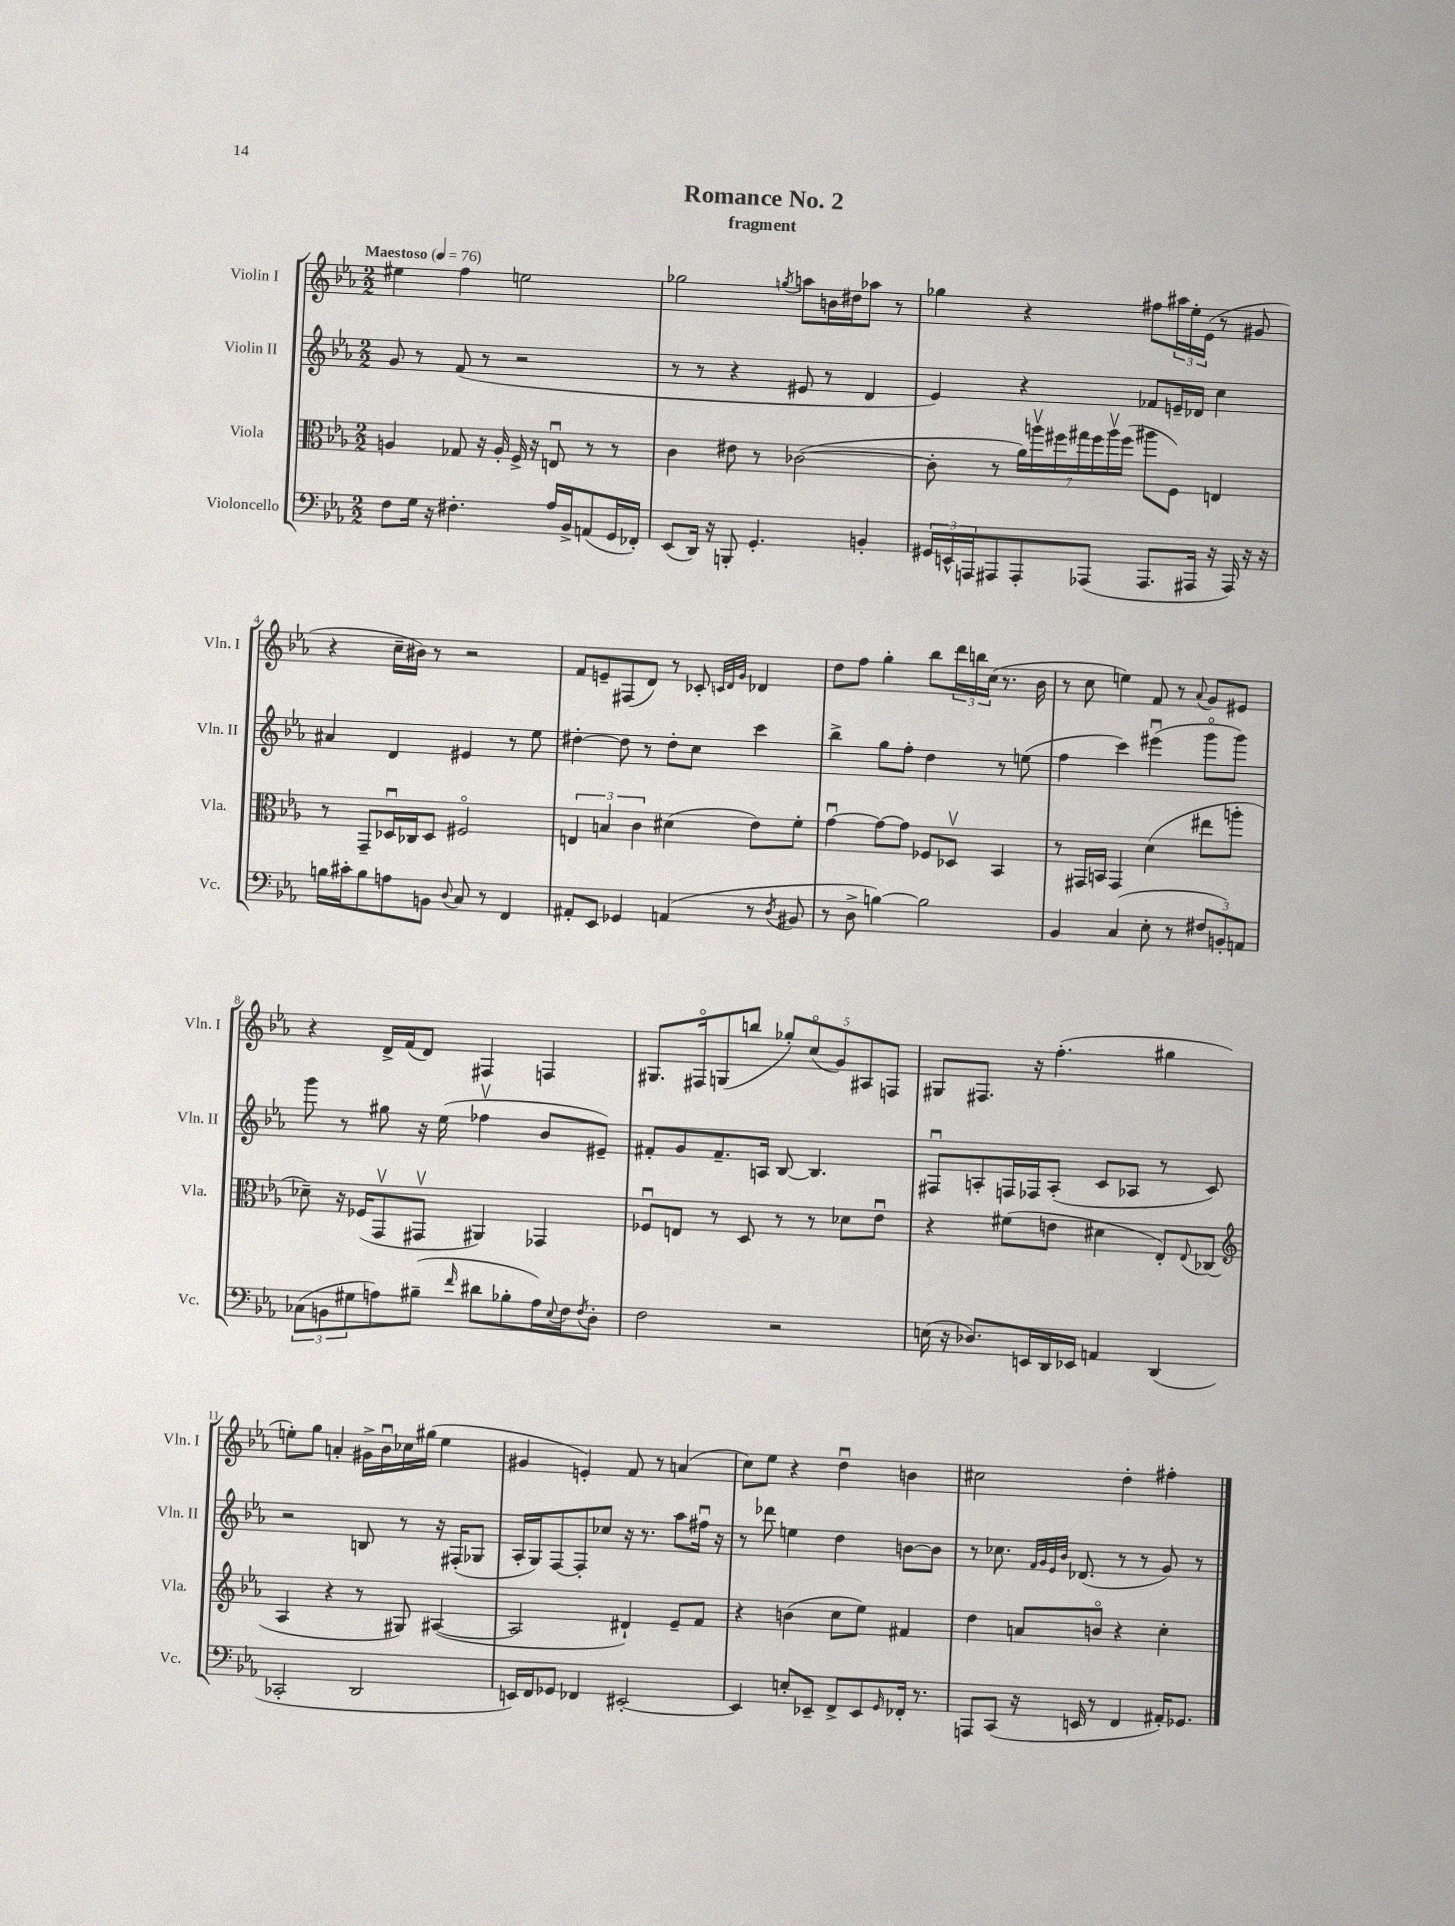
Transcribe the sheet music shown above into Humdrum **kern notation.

**kern	**kern	**kern	**kern
*part4	*part3	*part2	*part1
*staff4	*staff3	*staff2	*staff1
*I"Violoncello	*I"Viola	*I"Violin II	*I"Violin I
*I'Vc.	*I'Vla.	*I'Vln. II	*I'Vln. I
*clefF4	*clefC3	*clefG2	*clefG2
*k[b-e-a-]	*k[b-e-a-]	*k[b-e-a-]	*k[b-e-a-]
*M2/2	*M2/2	*M2/2	*M2/2
*MM76	*MM76	*MM76	*MM76
=1	=1	=1	=1
!	!	!	!LO:TX:a:B:t=Maestoso
8F\L	4An/	8g/	4ee#X\
16G\Jk	.	8r	.
16r	.	.	.
4.F#X'\	8G-X/	(8f/	4ff\
.	16r	8r	.
.	16A'/	.	.
.	16F^/	2r	2een\
.	16r	.	.
16A-/LL	8Enu/	.	.
16BB-^/J	.	.	.
(8AAn/	8r	.	.
16GG/L	8r	.	.
16FF-X'/JJ)	.	.	.
=2	=2	=2	=2
(8EE-/L	4c\	8r	2gg-X\
16DD/Jk)	.	8r	.
16r	.	.	.
8BBBn'/	8e#X\	4r	.
4.GG'/	8r	.	.
.	.	.	8qggn/
.	([2c-X\	8e#X/	8aan\L
.	.	8r	16bn\L
.	.	.	16dd#X\J
4BBn'/	.	4d/	8aa-X\J
.	.	.	8r
=3	=3	=3	=3
24GG#X/LL	8c-'\]	4e-/)	4gg-X\
24EEn^^/	.	.	.
24AAAn/J	.	.	.
8AAA#X/	8r	.	.
8AAA#'/	28a-\LL)	4r	4r
.	28aanv\	.	.
.	28ff#X\	.	.
.	28gg#X\	.	.
(8AAA-X/J	.	.	.
.	28ff#\	.	.
.	28aav\	.	.
.	(28ff#\JJ	.	.
8.AAA-/L	8aa#X\L	8f-X/L	8ff#X\L
.	8F\J)	16en~/L	24aa#X\L
.	.	.	24ee-'\
16AAA#X/Jk	.	16d-X/JJ	.
.	.	.	(24e-\JJ
16r	4En/	4cc\	8r
16AAA#/)	.	.	.
16r	.	.	8g#X/
16r	.	.	.
!!LO:LB:g=z
=4	=4	=4	=4
16Bn\LL	8r	4a#X/	4r
16c#X'\J	.	.	.
8B\	8GG~/L	.	.
8An\	16D-Xu/L	4d/	16cc~\LL
.	16C-X/J	.	16b#X\JJ)
8BBn\J	8D-/J	.	8r
8qqD/	.	.	.
8C/	2F#X/	4e#X/	2r
8r	.	.	.
4FF/	.	8r	.
.	.	8ee-\	.
=5	=5	=5	=5
8AA#X'/L	6En/	[4dd#X'\	8f/L
8EE-/J	.	.	8en~/
.	6Bn/	.	.
4GG-X/	.	8dd#\]	(8F#X/
.	6c\	.	.
.	.	8r	8d/J)
(4AAn/	(4d#X\	8dd#'\L	8r
.	.	8cc\J	8c-X'/
.	.	.	32qqcn/LLL
.	.	.	32qqd/
.	.	.	32qqg/JJJ
8r	8e-\L)	4ccc\	4d-X/
8qD/	.	.	.
8BB#X/	8f'\J	.	.
=6	=6	=6	=6
8r	[4gu\	4bb-^\	8dd\L
8D^\	.	.	8ff\J
[4Bn\)	8g\L_	8gg\L	4gg'\
.	8g\J]	8ff'\J	.
2B\]	8F-X/L	4dd\	8bb-\L
.	8D-Xv/J	.	24ddd\L
.	.	.	24bbn\
.	.	.	(24cc\JJ
.	4BB-/	8r	8.r
.	.	(8een\	.
.	.	.	16b-\
=7	=7	=7	=7
4BB-/	8r	4ff\	8r
.	16GG#X/LL	.	8cc\
.	16BBn/JJ	.	.
(4C/	4GG#/	4ccc\)	4een\)
8E-'\	(4d\	(4eee#Xu\	8f/
8r	.	.	8r
.	.	.	8qqa-/
12F#X/L	8ee#X\L	8ggg\L	8g/L
12BBn'/)	.	.	.
.	8aan'\J	8ggg\J)	8e#X/J
12AAn/J	.	.	.
!!LO:LB:g=z
=8	=8	=8	=8
(12C-X\L	8d-X~\)	8ggg\	4r
12BBn\	.	.	.
.	16r	8r	.
12G#X\	.	.	.
.	(16F-X/KL	.	.
8An\)	8GGv/	8gg#X\	16d^/LL
.	.	.	(16f/J
(8B#X~\J	8GG#Xv/J	16r	8d/J)
.	.	(16ee-\	.
16qqf/	.	.	.
8d#X\L	4AA#X/)	4ff-Xv\	4F#X/
8B-X'\	.	.	.
16A\L)	4GG-X/	8b-/L	4Fn/
8qqE-/	.	.	.
16F\J	.	.	.
8qF/	.	.	.
8D'\J	.	8e#X~/J)	.
=9	=9	=9	=9
2F\	8F-Xu/L	8f#X'/L	8.G#X/L
.	8En/J	8g/	.
.	.	.	16F#X/k
.	8r	8.f#~/	(8Gn/
.	8D/	.	8bbn/J
.	.	16An/Jk	.
2r	8r	[8B-/	10gg-X'/L)
.	.	.	(10cc/
.	8r	4.B-/]	.
.	.	.	10g/)
.	8d-X\L	.	.
.	.	.	10A#X/
.	8e-u\J	.	.
.	.	.	10Fn/J
=10	=10	=10	=10
(16En\	4r	8F#Xu/L	8G#X/L
16r	.	.	.
8.D-X/L)	.	8An'/	8.F#X/J
.	(8f#X\L	16Fn/L	.
16EEn/L	.	16F-X/J	16r
16DD/	8en\J	(8A'/J	(4.ff'\
16EE-X/JJ	.	.	.
4AAn/	4d#X\	8c/L	.
.	.	8A-X/J	.
(4DD/	8E-'/L)	8r	4gg#X\
.	8qqE-/	.	.
.	(8C-X/J	8c/)	.
!!LO:LB:g=z
=11	=11	=11	=11
*	*clefG2	*	*
2CC-X'/	4A-/	2r	8een'\L)
.	.	.	8gg\J
.	4r	.	4an'/
2DD/	8r	8Bn/	16g#X^\LL
.	.	.	16b-u\
.	8G#X/)	8r	16cc-X\
.	.	.	(16gg#X\JJ
.	([4A#X/	16r	4ee\
.	.	(16F#X'/KL	.
.	.	8G-X/J	.
=12	=12	=12	=12
16EEn/LL)	2A#/]	16A-'/LL	4g#X/
16FF/J	.	16G/J)	.
8GG-X/J	.	[8F/	.
4FF-X/	.	8F'/]	4en'/)
.	.	8cc-X/J	.
[2EE#X'/	4d#X`/)	16r	8f/
.	.	8.r	.
.	.	.	8r
.	8e-~/L	8aa-\L	(4an/
.	8f/J	16ff#Xu\Jk	.
.	.	16r	.
=13	=13	=13	=13
4EE#/]	4r	8r	8cc\L)
.	.	8ddd-X\	8ee-\J
8En'/L	(4bn\	4een\	4r
8EE-X~/J	.	.	.
8FF^/L	8cc\L	4dd\	4ddu\
8EE-/	8ee-\J)	.	.
16qqGG/	.	.	.
16FF-X'/Jk	4f#X/	[8bn\L	4bn\
8.r	.	.	.
.	.	8b\J]	.
=14	=14	=14	=14
8AAAn/L	4dd\	8r	2cc#X\
(8CC/J	.	8.cc-X\	.
16r	8an/L	.	.
.	.	32qqf/LLL	.
.	.	32qqg/	.
.	.	32qqe-/	.
.	.	32qqb-/JJJ	.
16EEn/	.	(8.d-X/	.
8r	8bn/J	.	.
4FF/	4r	8r	4dd'\
.	.	8r	.
16AA#X'/KL)	4cc'\	8g/)	4ff#X'\
8.GG-X/J	.	.	.
.	.	8r	.
==	==	==	==
*-	*-	*-	*-
